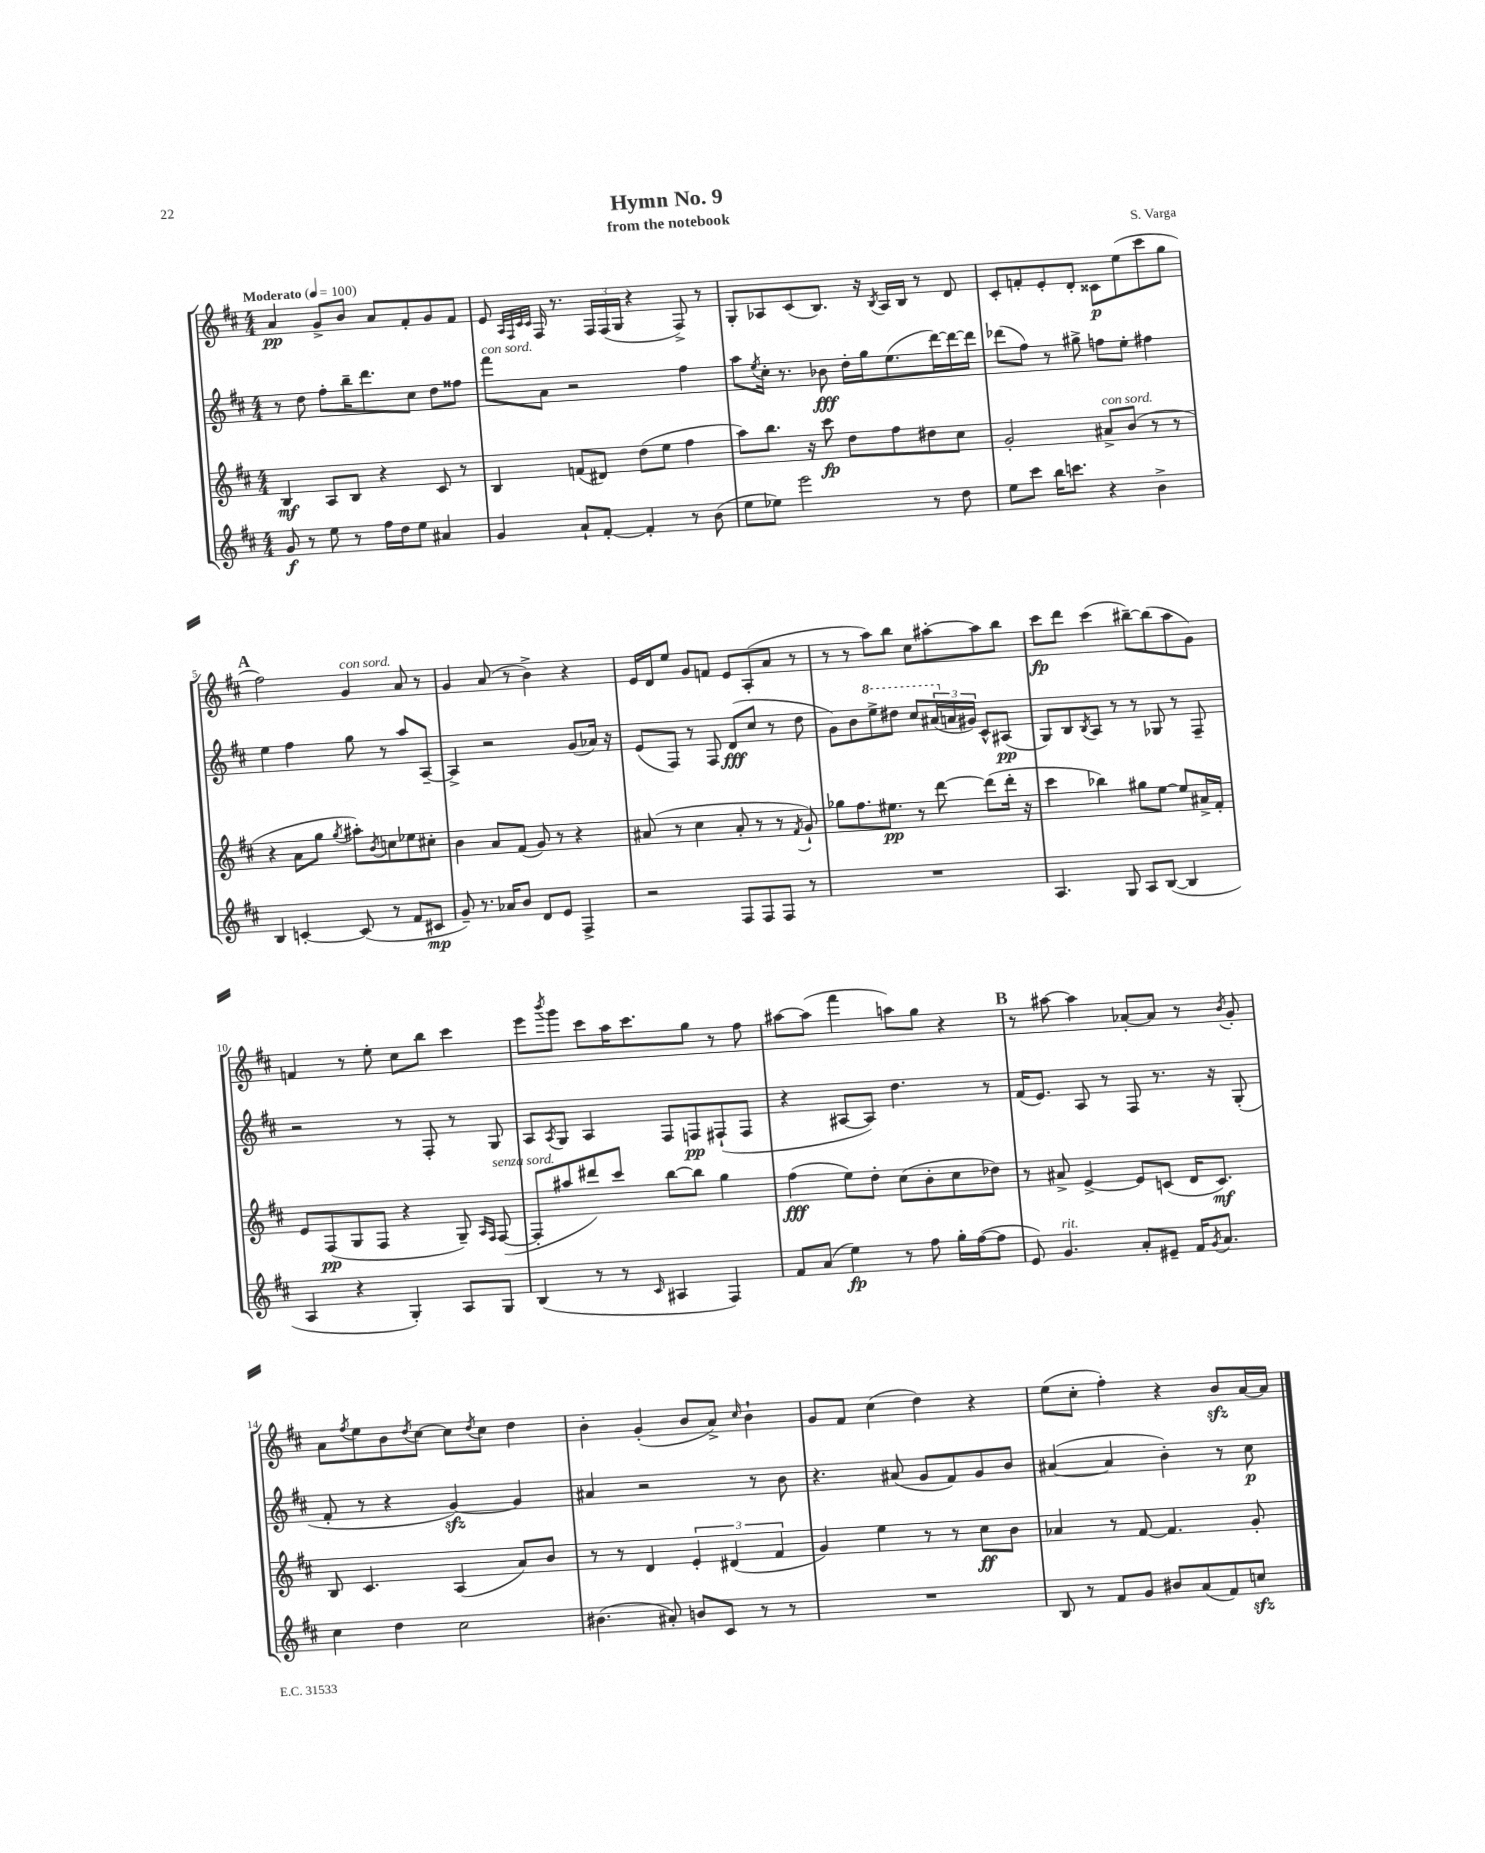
\header { title = "Hymn No. 9" composer = "S. Varga" subtitle = "from the notebook" }
<<
\new StaffGroup <<
\new Staff = "s0" {
    \clef treble \key d \major \numericTimeSignature \time 4/4 \tempo "Moderato" 4 = 100
    a'4\pp g'8-> b'8 a'8 fis'8-. g'8 fis'8 |
    e'8 \grace { a32 fis32 cis'32 cis'32 } fis16 r8. \tuplet 3/2 { fis16 fis16( g16 } r4 fis8->) r8 |
    g8-. aes8 cis'8( b8.) r16 \acciaccatura { b8 } aes16 b16 r8 d'8 |
    cis'8-. f'8-. e'8-. d'8-. cisis'8\p e''8( cis'''8 g''8 |
    \mark \markup { \bold "A" } fis''2) g'4^\markup { \italic "con sord." } a'8 r8 |
    g'4 a'8( r8 b'4->) r4 |
    e'16 d'16 e''8 g'8 f'8 e'8 a8-.( a'8 r8 |
    r8 r8 a''8) b''8 cis''8 ais''8~-. ais''8 b''8 |
    cis'''8\fp d'''8 cis'''4( bis''8~--) bis''8( a''8 g'8) |
    f'4 r8 e''8-. cis''8 b''8 cis'''4 |
    e'''8 \acciaccatura { b'''8 } g'''8 cis'''8 a''16 cis'''8. g''8 r8 fis''8 |
    ais''8~ ais''8( fis'''4 a''8) g''8 r4 |
    \mark \markup { \bold "B" } r8 ais''8~ ais''4 aes'8~-. aes'8 r8 \acciaccatura { b'8 } g'8-. |
    a'8 \acciaccatura { fis''8 } e''8 b'8 \acciaccatura { d''8 } cis''8~ cis''8 \acciaccatura { d''8 } cis''8 d''4 |
    b'4-. g'4-.( b'8 a'8->) \grace { cis''16 } b'4-! |
    g'8 fis'8 cis''4( d''4) r4 |
    e''8( cis''8-. fis''4-.) r4 b'8\sfz a'16~ a'16 \bar "|." |
}
\new Staff = "s1" {
    \clef treble \key d \major \numericTimeSignature \time 4/4
    r8 d''8 fis''8-. b''16-- d'''8. cis''8 d''8 fisis''8 |
    fis'''8^\markup { \italic "con sord." } a'8 r2 fis''4 |
    a''8 \acciaccatura { e''8 } cis''16-. r8. bes'8\fff d''16-. g''16 e''8.( d'''16~) d'''16~ d'''16 |
    des'''8( fis''8) r8 gis''8-> f''8 e''8-. fis''4 |
    \mark \markup { \bold "A" } e''4 fis''4 g''8 r8 a''8 a8~-- |
    a4-> r2 g'8( aes'16) r16 |
    e'8( fis8) r8 fis8 d'8\fff( cis''8 r8 d''8 |
    g'8) b'8 \ottava #1 e'''8-> dis'''8 cis'''8 \tuplet 3/2 { ais''16( \ottava #0 a'!16 gis'16) } cis'8-^ ais8\pp( |
    g8) b8 \acciaccatura { b8 } a8 r8 r8 ges8 r8 fis8-- |
    r2 r8 fis8-. r8 g8 |
    a8 \acciaccatura { a8 } g8 a4 fis8 f8\pp fis8-!( fis8 |
    r4 ais8~ ais8) d''4. r8 |
    \mark \markup { \bold "B" } fis'16( e'8.) a8 r8 fis8 r8. r16 g8-.( |
    fis'8-. r8 r4 g'4~\sfz) g'4 |
    ais'4 r2 r8 b'8 |
    r4. ais'8( g'8 fis'8) g'8 b'8 |
    ais'4~( ais'4 b'4-.) r8 cis''8\p \bar "|." |
}
\new Staff = "s2" {
    \clef treble \key d \major \numericTimeSignature \time 4/4
    b4\mf a8 b8 r4 cis'8 r8 |
    b4 f'8( dis'8) d''8( e''8 fis''4 |
    a''8) b''8. r16 cis'''8\fp d''8 fis''8 dis''8 cis''8 |
    g'2-. ais'8->^\markup { \italic "con sord." } b'8( r8 r8 |
    \mark \markup { \bold "A" } r4 a'8 g''8 \acciaccatura { g''8 } ais''8-.) \acciaccatura { b'8 } c''8 ees''8 cis''8-. |
    b'4 a'8 fis'8( g'8) r8 r4 |
    ais'8( r8 cis''4 ais'8-. r8 r8 \acciaccatura { fis'8 } g'8-!) |
    ges''8 fis''8. eis''8.\pp r8 d'''8~ d'''8( d'''16-. r16 |
    cis'''4 bes''4) gis''8 e''8~ e''8 ais'16-> fis'16-. |
    e'8 fis8\pp( g8 fis8 r4 g8--) \grace { a16 fis16 } fis8~^\markup { \italic "senza sord." }( |
    fis8-. ais''8 dis'''8) cis'''8 b''8~ b''8 g''4 |
    fis''4\fff( e''8) d''8-. cis''8( b'8-. cis''8 des''8) |
    \mark \markup { \bold "B" } r8 ais'8-> e'4~-> e'8 c'8( d'16 c'8.\mf) |
    b8 cis'4. a4( a'8) b'8 |
    r8 r8 d'4 \tuplet 3/2 { e'4-. dis'4( fis'4 } |
    g'4) e''4 r8 r8 cis''8\ff b'8 |
    aes'4 r8 fis'8~ fis'4. g'8-. \bar "|." |
}
\new Staff = "s3" {
    \clef treble \key d \major \numericTimeSignature \time 4/4
    g'8\f r8 e''8 r8 fis''16 d''16 e''8 ais'4 |
    g'4 a'8-! fis'8~-. fis'4-. r8 b'8( |
    e''8 ees''8) e'''2 r8 d''8 |
    e''8 cis'''8 b''16 c'''8. r4 b'4-> |
    \mark \markup { \bold "A" } b4 c'4~-. c'8( r8 fis'8 cis'8\mp |
    g'8--) r8. aes'16 b'8 d'8 e'8 fis4-> |
    r2 fis8 fis8 fis8 r8 |
    R1 |
    a4. g8 a8 b8~( b4 |
    a4 r4 g4-.) a8 g8 |
    b4( r8 r8 \grace { cis'16 } ais4 fis4) |
    fis'8 a'8( e''4\fp) r8 fis''8 g''16-. fis''16~( fis''8 |
    \mark \markup { \bold "B" } e'8) g'4.^\markup { \italic "rit." } a'8-. eis'8-- fis'16 \acciaccatura { g'8 } a'8. |
    cis''4 d''4 cis''2 |
    bis'4.( ais'8-.) b'8 cis'8 r8 r8 |
    R1 |
    b8 r8 fis'8 g'8 bis'8 a'8( fis'8) c''8\sfz \bar "|." |
}
>>
>>
